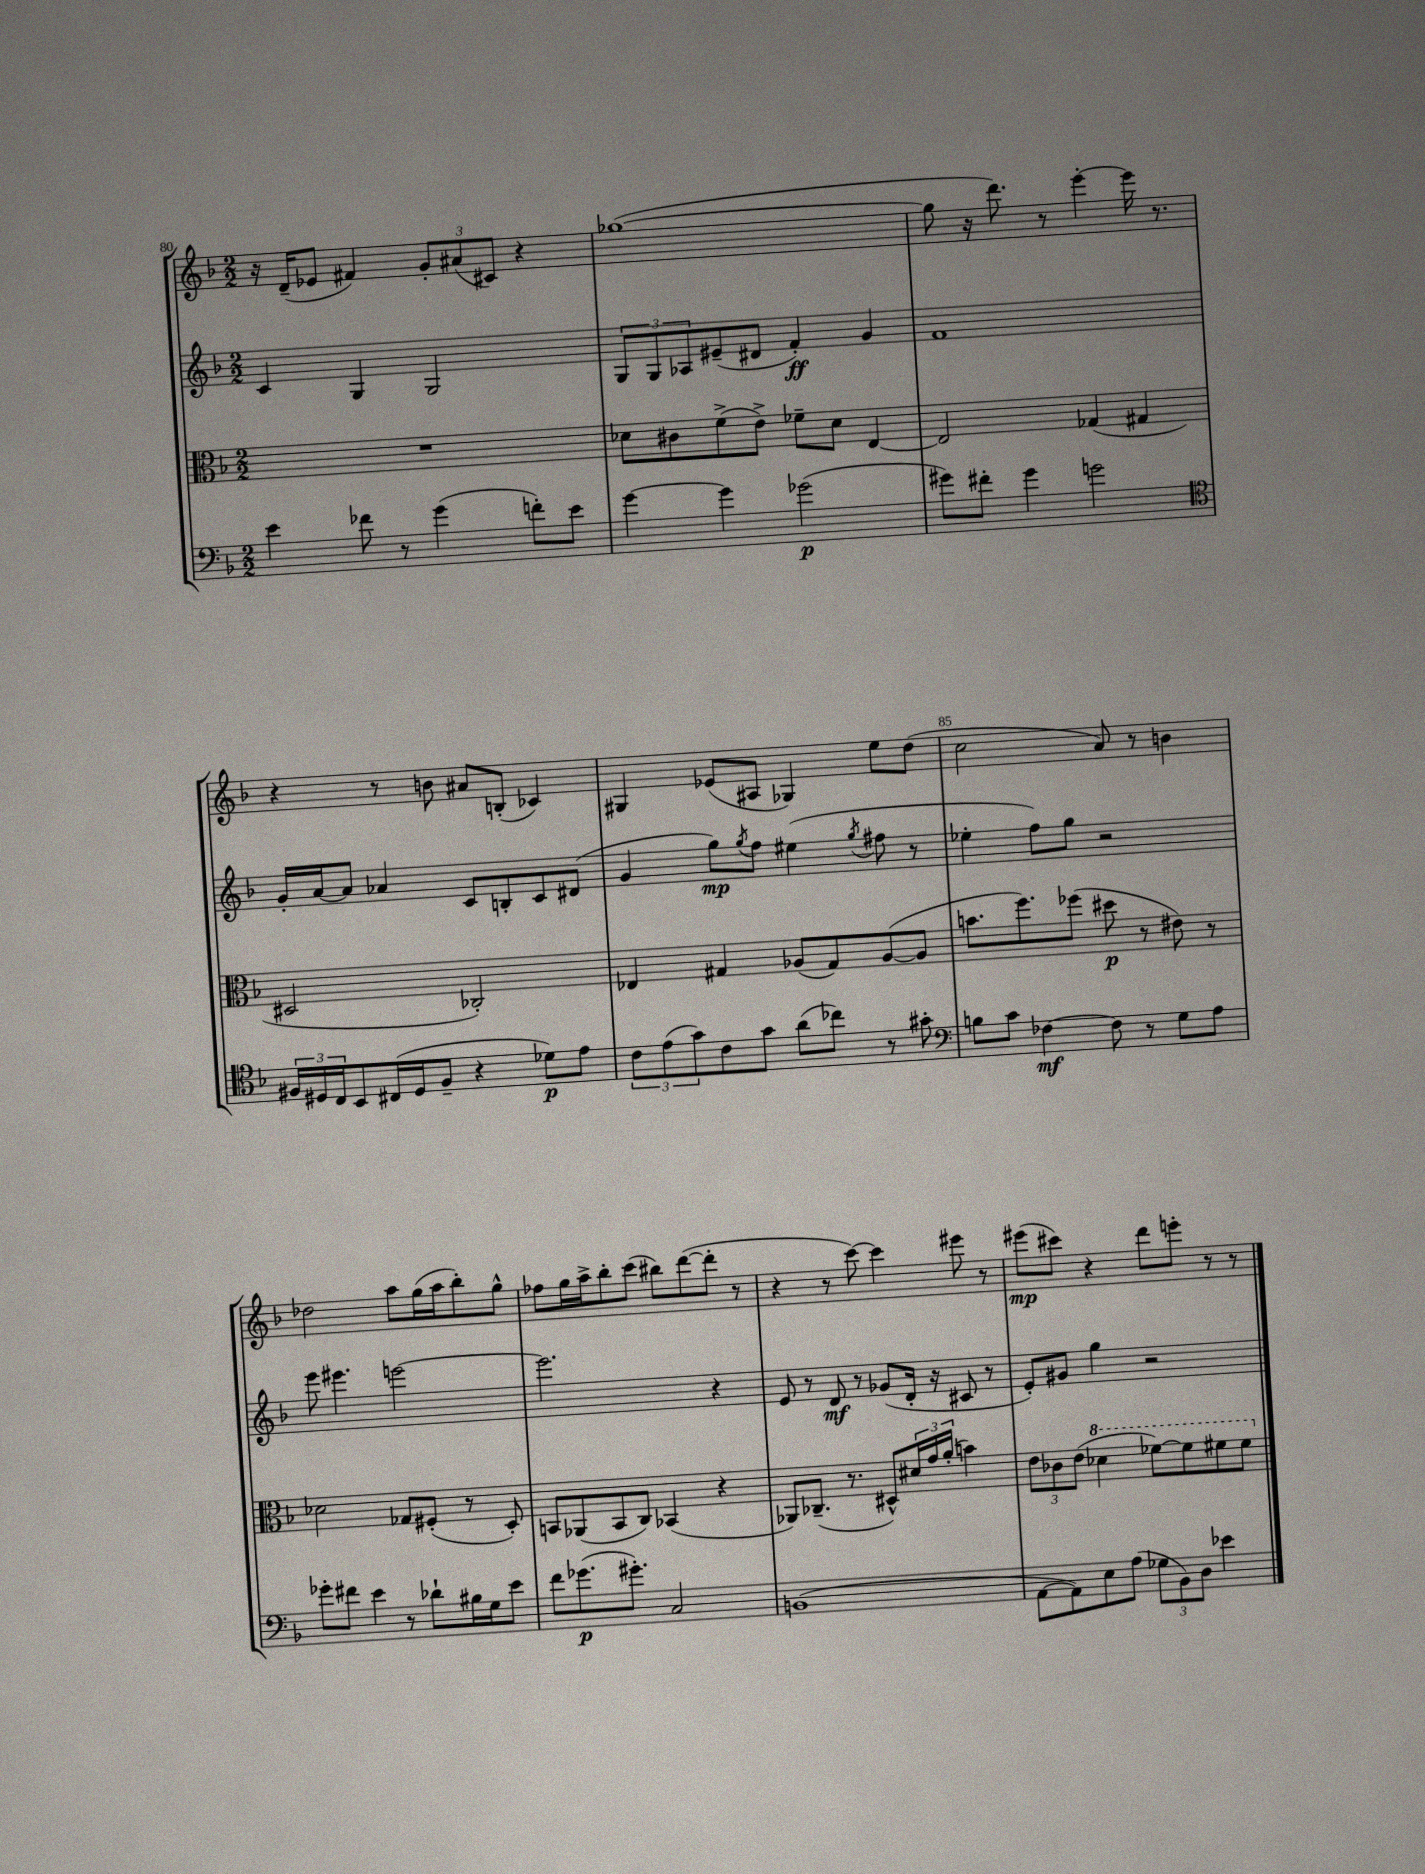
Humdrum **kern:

**kern	**kern	**kern	**kern
*staff4	*staff3	*staff2	*staff1
*clefF4	*clefC3	*clefG2	*clefG2
*k[b-]	*k[b-]	*k[b-]	*k[b-]
*M2/2	*M2/2	*M2/2	*M2/2
4e	1r	4c	16r
.	.	.	(16d~
.	.	.	8e-
8f-	.	4G	4f#)
8r	.	.	.
(4g	.	2G	12g'
.	.	.	(12a#
.	.	.	12c#)
8f')	.	.	4r
8e	.	.	.
=	=	=	=
[4g	8d-	12G	([1gg-
.	.	12G	.
.	8c#	.	.
.	.	12A-	.
4g]	(8f^	(8e#~	.
.	8e^)	8d#	.
(2g-	8f-~	4f')	.
.	8d-	.	.
.	[4E	4g	.
=	=	=	=
8g#)	2E]	1f	8gg-]
8f#'	.	.	16r
.	.	.	8.ddd)
4g#	.	.	.
.	.	.	8r
2g	(4G-	.	[4eee'
.	4G#	.	16eee]
.	.	.	8.r
=	=	=	=
*clefC4	*	*	*
24F#	2D#	16g'	4r
24D#	.	.	.
.	.	[16a	.
24C	.	.	.
8BB-	.	8a]	.
(16C#	.	4a-	8r
16D#	.	.	.
8F#~	.	.	8b
4r	2C-')	8c	8a#
.	.	8B'	(8B'
8d-)	.	8c	4c-)
8e	.	(8d#	.
=	=	=	=
12c	4E-	4g	4G#
(12e	.	.	.
12g)	.	.	.
8c	4G#	8gg)	(8e-
.	.	8qgg	.
8g	.	8ff	8A#
(8a	(8A-	(4ee#	4G-)
8cc-)	8G#)	.	.
.	.	8qgg	.
8r	([8A-	8ff#	8ee
8g#'	8A-]	8r	(8dd
=	=	=	=
*clefF4	*	*	*
8B	8.b	4ee-'	2cc
8c	.	.	.
.	8.ff)	.	.
[4F-	.	8ff)	.
.	(8ff-	8gg	.
8F-]	8dd#	2r	8a)
8r	8r	.	8r
8G	8e#)	.	4b
8A	8r	.	.
=	=	=	=
8g-'	2d-	8eee	2dd-
8f#	.	4.eee#	.
4e	.	.	.
8r	8G-	[2eee	8aa
8d-`	(8F#'	.	(16gg
.	.	.	16aa
16B#	8r	.	8bb-')
16G	.	.	.
8e	8D')	.	8gg^^
=	=	=	=
8f	8BB	2.eee]	8ff-
(8.g-	(8AA-	.	16gg
.	.	.	16aa^
.	8BB	.	8bb-'
8.g#')	.	.	.
.	8C)	.	(8ccc
2C	(4BB-	.	8bb#)
.	.	.	([8ddd
.	4r	4r	8ddd']
.	.	.	8r
=	=	=	=
(1BB	8AA-)	8e	4r
.	(8.C-~	8r	.
.	.	8d	8r
.	8.r	.	.
.	.	8r	[8ccc)
.	8D#^^)	(8g-	4ccc]
.	24d#	16d'	.
.	24g	.	.
.	.	16r	.
.	(24a'	.	.
.	4b)	8c#	8eee#
.	.	8r	8r
=	=	=	=
[8AA	12e	8e')	(8eee#
.	12c-	.	.
8AA])	.	8g#	8ccc#)
.	(12e	.	.
8E	4dd-	4gg	4r
(8A	.	.	.
12G-	[8ff-)	2r	8ddd
12BB-)	.	.	.
.	8ff-]	.	8eee'
12D	.	.	.
4e-	8ff#	.	8r
.	8ff#	.	8r
==	==	==	==
*-	*-	*-	*-
